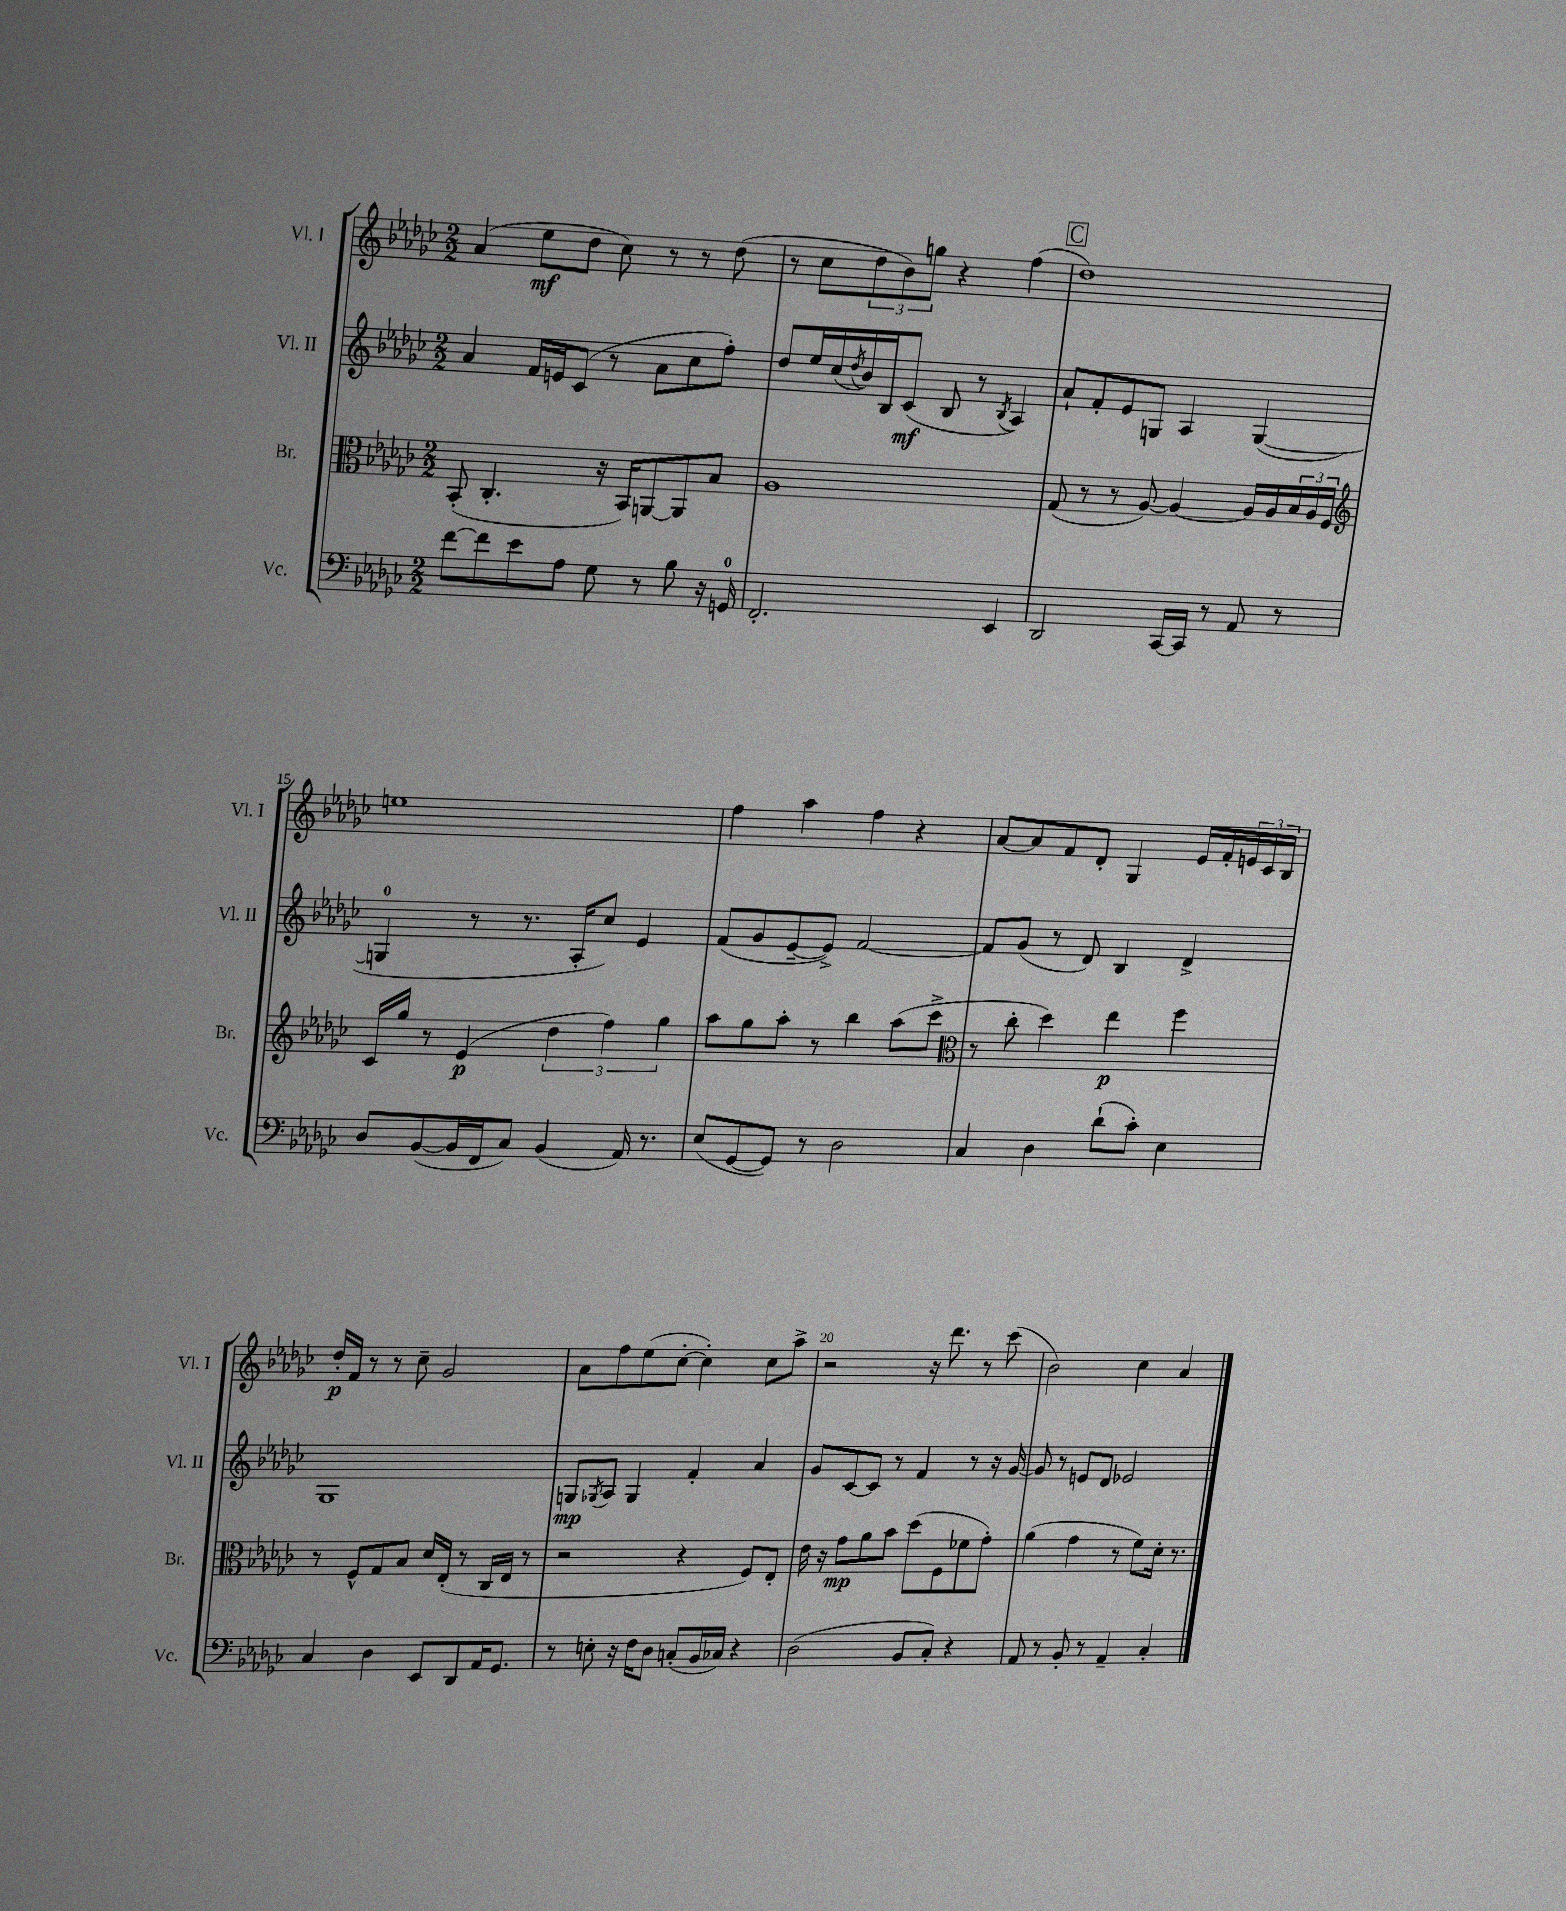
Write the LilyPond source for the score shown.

<<
\new StaffGroup <<
\new Staff = "s0" \with { instrumentName = "Vl. I" shortInstrumentName = "Vl. I" } {
    \clef treble \key ges \major \numericTimeSignature \time 2/2
    aes'4( ees''8\mf des''8 ces''8) r8 r8 des''8( |
    r8 ces''8 \tuplet 3/2 { des''8 bes'8) g''8 } r4 f''4( |
    \mark \markup { \box "C" } des''1) |
    e''1 |
    f''4 aes''4 f''4 r4 |
    aes'8~ aes'8 f'8 des'8-. ges4 ees'16 f'16-. \tuplet 3/2 { e'16 ces'16 bes16 } |
    des''16-.\p f'16 r8 r8 ces''8-- ges'2 |
    aes'8 f''8 ees''8( ces''8~-. ces''4-.) ces''8 aes''8-> |
    r2 r16 des'''8. r8 ces'''8( |
    bes'2) ces''4 aes'4 \bar "|." |
}
\new Staff = "s1" \with { instrumentName = "Vl. II" shortInstrumentName = "Vl. II" } {
    \clef treble \key ges \major \numericTimeSignature \time 2/2
    aes'4 f'16 e'16 ces'8( r8 aes'8 ces''8 f''8-.) |
    des''8 ees''16 ces''16( \acciaccatura { des''8 } bes'16) bes16 ces'8\mf( bes8 r8 \acciaccatura { bes8 } aes4) |
    \mark \markup { \box "C" } aes'8-! f'8-. ees'8 g8 aes4 g4~( |
    g4-0 r8 r8. aes16-. ces''8) ees'4 |
    f'8( ges'8 ees'8~-- ees'8->) f'2~ |
    f'8 ges'8( r8 des'8) bes4 des'4-> |
    ges1 |
    g8\mp \acciaccatura { ges8 } aes8 ges4 f'4-. aes'4 |
    ges'8 ces'8~ ces'8 r8 f'4 r8 r16 ges'16~ |
    ges'8 r8 e'8 des'8 ees'2 \bar "|." |
}
\new Staff = "s2" \with { instrumentName = "Br." shortInstrumentName = "Br." } {
    \clef alto \key ges \major \numericTimeSignature \time 2/2
    bes,8-.( ces4.-. r16 bes,16) a,8~ a,8 bes8 |
    aes1 |
    \mark \markup { \box "C" } ges8( r8 r8 aes8~) aes4~ aes16 aes16 \tuplet 3/2 { bes16 aes16 f16 } |
    \clef treble ces'16 ges''16 r8 ees'4\p( \tuplet 3/2 { des''4 f''4) ges''4 } |
    aes''8 ges''8 aes''8-. r8 bes''4 aes''8( ces'''8-> |
    \clef alto r8 ces''8-. des''4) ees''4\p f''4 |
    r8 f8-^ ges8 bes8 des'16 ees16-.( r8 ces16 ees16 r8 |
    r2 r4 f8) ees8-. |
    ees'16 r16 ges'8\mp aes'8 bes'8 des''8( f8 fes'8 ges'8-.) |
    aes'4( ges'4 r8 f'8) des'16-. r8. \bar "|." |
}
\new Staff = "s3" \with { instrumentName = "Vc." shortInstrumentName = "Vc." } {
    \clef bass \key ges \major \numericTimeSignature \time 2/2
    f'8~ f'8 ees'8 aes8 ges8 r8 bes8 r16 g,16-0 |
    f,2.-. ees,4 |
    \mark \markup { \box "C" } des,2 ces,16~ ces,16 r8 aes,8 r8 |
    des8 bes,8~( bes,16 f,16 ces8) bes,4( aes,16) r8. |
    ees8( ges,8~ ges,8) r8 des2 |
    ces4 des4 des'8-!( ces'8-.) ees4 |
    ces4 des4 ees,8 des,8 aes,16 ges,8. |
    r8 e8-. r16 f16 des8 c8-.( bes,16 ces16) r4 |
    des2( bes,8 ces8-.) r4 |
    aes,8 r8 bes,8-. r8 aes,4-- ces4-. \bar "|." |
}
>>
>>
\layout { \context { \Score currentBarNumber = #12 \override BarNumber.break-visibility = ##(#f #t #t) barNumberVisibility = #(every-nth-bar-number-visible 5) } }
